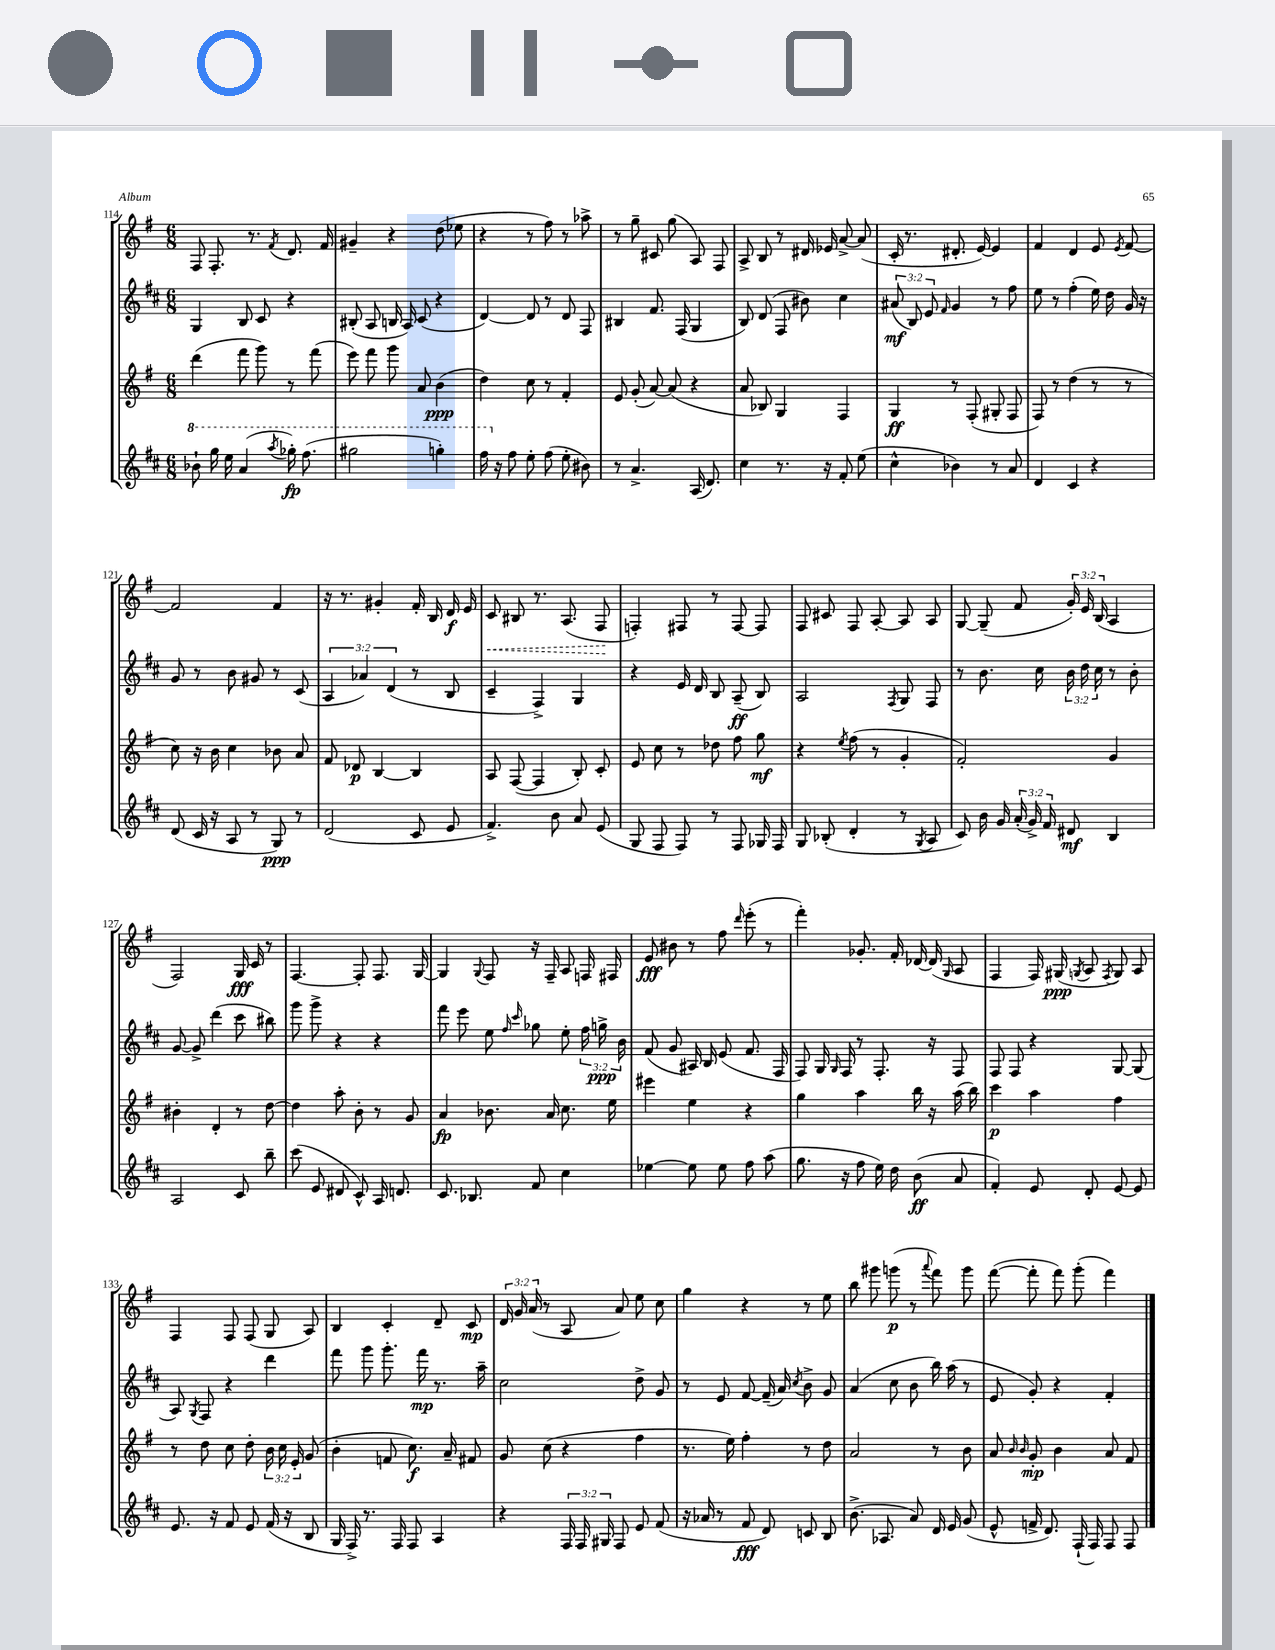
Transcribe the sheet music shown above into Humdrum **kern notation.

**kern	**kern	**kern	**kern
*staff4	*staff3	*staff2	*staff1
*clefG2	*clefG2	*clefG2	*clefG2
*k[f#c#]	*k[f#]	*k[f#c#]	*k[f#]
*M6/8	*M6/8	*M6/8	*M6/8
8bb-`	(4ddd	4G	8F#
16ggg	.	.	8.F#'
16eee	.	.	.
(4aa	8fff#	8B	.
.	.	.	8.r
.	8ggg)	8c#	.
8qaaa	.	.	8qf#
16ggg-')	8r	4r	8.d
(8.fff#	.	.	.
.	(8fff#	.	.
.	.	.	16f#
=	=	=	=
2ggg#	8eee)	(8B#'	4g#~
.	8fff#	8A	.
.	8ggg	16B	4r
.	.	16A)	.
.	8a	(8c#	.
4ggg')	(4b	4r	(8dd
.	.	.	8ee-
=	=	=	=
16fff#	4dd)	[4d)	4r
16r	.	.	.
8ff#	.	.	.
8ee'	8cc	8d]	8r
(8ff#	8r	8r	8ff#)
8ee'	4f#'	8d	8r
8b#)	.	8F#	8aa-^
=	=	=	=
8r	8e	4B#	8r
4.a^	(8g'	.	8gg~
.	[8a)	8.f#	8c#
.	(8a]	.	(8gg
.	.	(16F#	.
(16A	4r	4G	8A)
8.d)	.	.	.
.	.	.	8F#
=	=	=	=
4cc#	8a	8B)	8A^
.	8B-)	(8d	8B
8.r	4G	8F#	8r
.	.	8b#)	16d#
16r	.	.	16e-
8f#'	4F#	4cc#	[8a^
(8ee	.	.	(8a]
=	=	=	=
4cc#^^	4G	(12a#	16c'
.	.	.	8.r
.	.	12B)	.
.	.	12e	.
.	.	16qqf#	.
4b-)	8r	4g	8.d#'
.	(8F#'	.	.
.	.	.	[16e)
8r	8G#'	8r	4e]
8a	8F#	8ff#	.
=	=	=	=
4d	8F#)	8ee	4f#
.	8r	8r	.
4c#	(4dd	(4ff#'	4d
4r	8r	16ee)	8e
.	.	16dd	.
.	.	.	8qe
.	8r	16g	[8f#
.	.	16r	.
=	=	=	=
(8d	8cc)	8g	2f#]
16c#	16r	8r	.
16r	16b	.	.
8A	4cc	8b	.
8r	.	8g#	.
8G)	8b-	8r	4f#
8r	8a	(8c#	.
=	=	=	=
(2d	8f#	6A	16r
.	.	.	8.r
.	8d-	.	.
.	.	6a-)	.
.	[4B	.	4g#'
.	.	(6d	.
8c#	4B]	8r	16f#'
.	.	.	16B
8e	.	8B	16d
.	.	.	16e
=	=	=	=
4.f#^)	8A	4c#~	8c
.	([8F#	.	8B#
.	4F#]	4F#^)	8.r
8b	.	.	.
.	.	.	(8.A
8a	8B')	4G	.
(8e	8c'	.	8F#
=	=	=	=
8G	8e	4r	4F')
8F#	8cc	.	.
8F#)	8r	16e	8F#
.	.	16d	.
8r	8dd-	8B	8r
8F#	8ff#	(8A~	[8F#
16G-	8gg	8B)	8F#]
16F#	.	.	.
=	=	=	=
8G	4r	2A	8F#
(8B-'	.	.	8c#
.	8qee	.	.
4d'	(8ff#	.	8F#
.	8r	.	[8A'
.	.	8qF#	.
8r	4g'	8G	8A]
8qG	.	.	.
8A	.	8F#	8A
=	=	=	=
8c#)	2f#')	8r	[8G
16b	.	8.b	(8G~]
16g	.	.	.
(24a'	.	.	8f#
24g^)	.	.	.
.	.	16cc#	.
24f#	.	.	.
8d#	.	24b	24g')
.	.	24dd	24e
.	.	24cc#	(24B
4B	4g	8r	4A
.	.	8b'	.
=	=	=	=
2A	4b#'	[8g	2F#)
.	.	8g^]	.
.	4d'	(4ddd	.
8c#	8r	8ccc#	16G
.	.	.	16c
8bb~	[8dd	8bb#)	8r
=	=	=	=
(8ccc#	4dd]	8ggg	[4.F#
8e	.	8ggg^	.
8d#	8aa'	4r	.
8c#^^)	8b'	.	8F#']
16A	8r	4r	8.F#
8.d	.	.	.
.	8g	.	.
.	.	.	[16G
=	=	=	=
8.c#	4a	8fff#	4G]
.	.	8eee	.
8.B-	.	.	.
.	.	.	8qqG
.	8.b-	8ee	8F#
.	.	16qqff#	.
.	.	16qqccc#	.
8f#	.	8gg-	16r
.	16a	.	16F#~
4cc#	8.cc	8ee'	8A
.	.	24ff#	16F
.	.	24gg^	.
.	16ee	.	16F#
.	.	24b	.
=	=	=	=
[4ee-	4eee#	(8f#	8e
.	.	8g	8b#
8ee-]	4ee	16A#)	8r
.	.	16B	.
8ee-	.	(8e	8ff#
.	.	.	16qqddd
8ff#	4r	8.f#	(8eee'
(8aa	.	.	8r
.	.	16F#	.
=	=	=	=
8.gg	4gg	8F#)	4fff#')
.	.	16G	.
.	.	16qqG	.
16r	.	16F#	.
8ff#	4aa	8r	8.g-'
16ee)	.	8.F#'	.
16dd	.	.	16f#'
(8b	16bb	.	[16d-
.	16r	16r	(16d-]
.	.	.	16qqG
8a	(16aa	8F#	8A
.	16bb)	.	.
=	=	=	=
4f#')	4ccc	8F#	4F#
.	.	8F#	.
8e	4aa	4r	16F#)
.	.	.	(16G#
.	.	.	8qG
8d'	.	.	8A
.	.	.	8qF#
[8e	4ff#	[8G	8G)
8e]	.	(8G]	8A
=	=	=	=
8.e	8r	8A)	4F#
.	.	8qG	.
.	8dd	8F#	.
16r	.	.	.
8f#	8cc	4r	8F#
8e	8dd'	.	(8F#
(16f#	24b	4ddd	8G
.	24cc	.	.
16r	.	.	.
.	24e'	.	.
8B	(8g	.	8A)
=	=	=	=
16G	4b'	8fff#	4B
16F#^)	.	.	.
8.r	.	8ggg	.
.	8f	8.ggg'	4c'
16F#	.	.	.
8F#	8.cc)	.	.
.	.	16fff#	.
4A	.	8.r	8d~
.	16a~	.	.
.	8f#	.	8c
.	.	16aa~	.
=	=	=	=
4r	8g	2cc#	24d
.	.	.	24g
.	.	.	(24a
.	(8cc	.	8r
24F#	4r	.	8A
24F#	.	.	.
24G#	.	.	.
8F#	.	.	8a)
8e	4ff#	8dd^	8ee
(8f#	.	8g	8cc
=	=	=	=
16r	8.r	8r	4gg
16a-	.	.	.
8r	.	8e	.
.	16ee)	.	.
8f#	4ff#'	[8f#	4r
8d)	.	(16f#~]	.
.	.	16a)	.
.	.	8qcc#	.
8c	8r	8b^	8r
8B	8dd	8g	8ee
=	=	=	=
(8.b^	2a	(4a	8bb
.	.	.	8ggg#
8.A-	.	.	.
.	.	8cc#	(8ggg
8a)	.	8b	8r
.	.	.	8qqaaa
16d	8r	16bb)	8fff#)
16e	.	(16aa	.
(8g	8b	8r	8ggg
=	=	=	=
8e^^	8a	8e	([8fff#
.	16qqb	.	.
.	16qqb	.	.
16f^	8g'	8g')	8fff#']
8.d)	.	.	.
.	4b	4r	8fff#)
(16F#`	.	.	(8ggg'
16F#)	.	.	.
8F#	8a	4f#'	4fff#)
8F#	8f#	.	.
==	==	==	==
*-	*-	*-	*-
